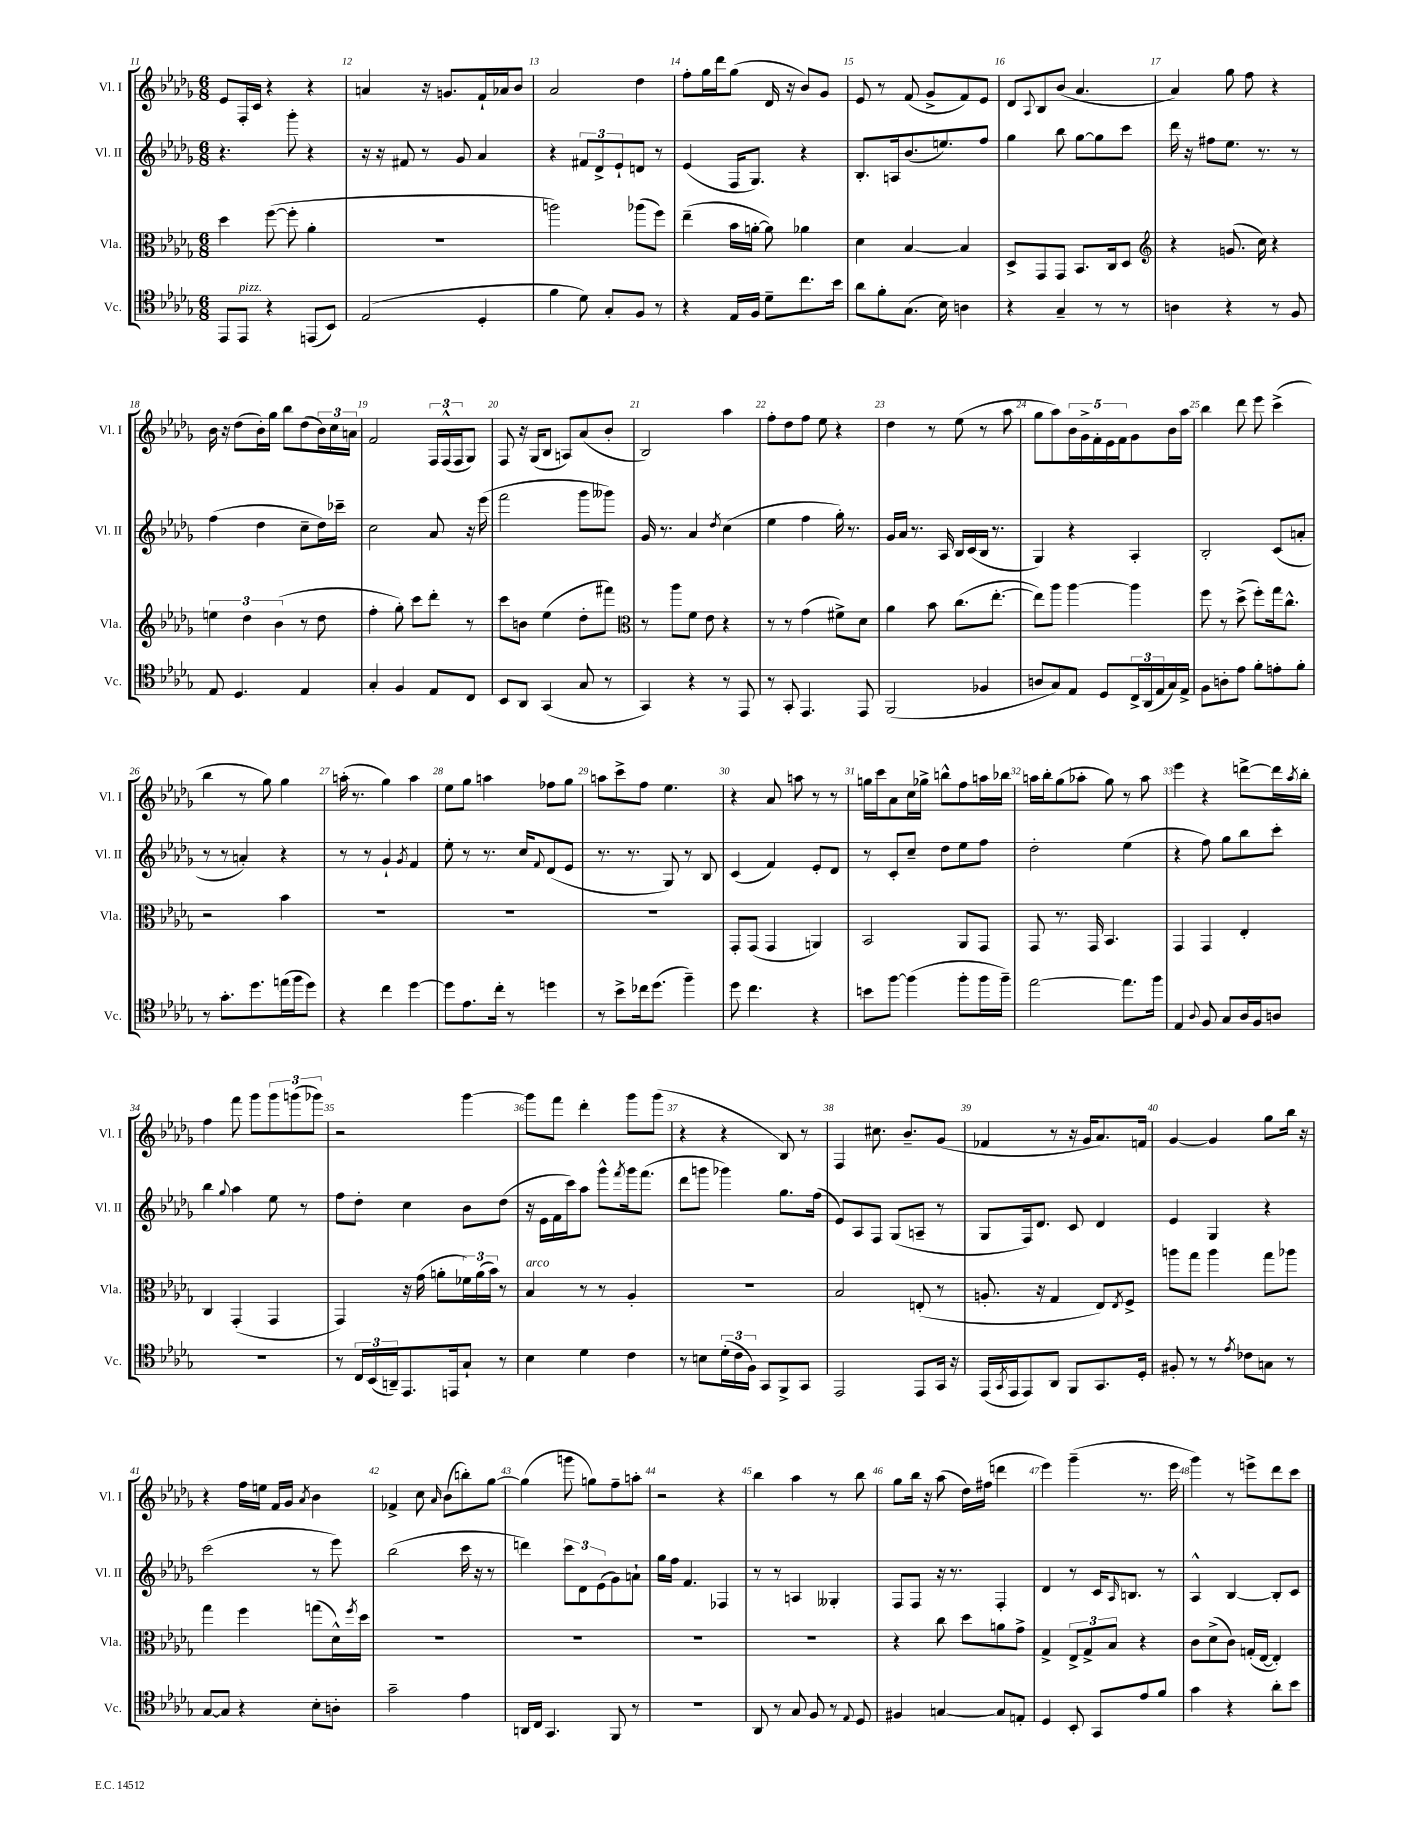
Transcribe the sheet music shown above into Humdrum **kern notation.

**kern	**kern	**kern	**kern
*staff4	*staff3	*staff2	*staff1
*clefC4	*clefC3	*clefG2	*clefG2
*k[b-e-a-d-g-]	*k[b-e-a-d-g-]	*k[b-e-a-d-g-]	*k[b-e-a-d-g-]
*M6/8	*M6/8	*M6/8	*M6/8
8EE-/L	4dd-\	4.r	8e-/L
8EE-/J	.	.	16F'/L
.	.	.	16c/JJ
4r	([8ff\	.	4r
.	8ff'\]	8ggg-'\	.
(8EE/L	4a-'\	4r	4r
8BB-/J)	.	.	.
=	=	=	=
(2E-/	2.r	16r	4a/
.	.	16r	.
.	.	8f#/	.
.	.	8r	16r
.	.	.	8.g/L
.	.	8g-/	.
4D-'/	.	4a-/	16f`/L
.	.	.	16a-/J
.	.	.	8b-/J
=	=	=	=
4f\	2aa\)	4r	2a-/
8d-\)	.	12f#/L	.
.	.	12d-^/	.
8G-'/L	.	.	.
.	.	12e-`/	.
8F/J	(8aa-\L	8d/J	4dd-\
8r	8ff\J)	8r	.
=	=	=	=
4r	(4ee-~\	(4e-/	8ff'\L
.	.	.	16gg-\L
.	.	.	16ddd-\J
16E-/LL	16b-\LL	16F/LK	(8gg-\J
16F/JJ	[16a'\JJ	8.G-/J)	.
8d-~\L	8a\])	.	16d-/
.	.	.	16r
8.cc\	4a-\	4r	8b-/L)
.	.	.	8g-/J
16b-\Jk	.	.	.
=	=	=	=
8a-\L	4d-\	8.B-'/L	8e-/
8f'\	.	.	8r
.	.	16A/k	.
(8.G-\J	[4B-/	(8.b-/	(8f/
.	.	.	8g-^/L
16B-\)	.	8.ee/)	.
4A\	4B-/]	.	8f/)
.	.	8ff/J	8e-/J
=	=	=	=
4r	8D-^/L	4gg-\	8d-/L
.	.	.	8qqA-/
.	8GG-/	.	8B-/
4G-~/	8GG-/J	8bb-\	(8b-/J
.	8.BB-/L	[8gg-\L	4.a-/
8r	.	8gg-\]	.
.	16C/k	.	.
8r	8D-/J	8ccc\J	.
=	=	=	=
*	*clefG2	*	*
4A\	4r	16ddd-\	4a-/)
.	.	16r	.
.	.	8ff#\L	.
4r	(8.g/	8.ee-\J	8gg-\
.	.	.	8ff\
.	16cc\)	8.r	.
8r	4r	.	4r
8F/	.	8r	.
=	=	=	=
8E-/	6ee\	(4ff\	16b-\
.	.	.	16r
4.D-/	.	.	(8dd-\L
.	6dd-\	.	.
.	.	4dd-\	16b-'\L)
.	.	.	16gg-\JJ
.	(6b-\	.	.
.	.	.	8bb-\L
4E-/	8r	8cc~\L	(8dd-\
.	8dd-\	16dd-\L)	24b-\L)
.	.	.	24cc\
.	.	16ccc-~\JJ	.
.	.	.	24a\JJ
=	=	=	=
4G-'/	4ff'\	2cc\	2f/
4F/	8gg-'\)	.	.
.	8ccc\L	.	.
8E-/L	8ddd-'\J	8a-/	24F/LL
.	.	.	(24F^^/
.	.	.	24F/J
8C/J	8r	16r	8G-/J)
.	.	(16eee-\	.
=	=	=	=
8BB-/L	8ccc\L	2fff\	8F/
8AA-/J	8b\J	.	16r
.	.	.	(16G-/LK
(4GG-/	(4ee-\	.	8B-/J
.	.	.	8A/L)
8G-/	8dd-'\L	8ggg-\L	(8a-/
8r	8fff#\J)	8ggg--\J)	8b-'/J
=	=	=	=
*	*clefC3	*	*
4GG-/)	8r	16g-/	2B-/)
.	.	8.r	.
.	8aa-\L	.	.
4r	8f\J	4a-/	.
.	8e-\	.	.
.	.	8qdd-/	.
8r	4r	(4cc\	4aa-\
8EE-/	.	.	.
=	=	=	=
8r	8r	4ee-\	8ff'\L
8GG-'/	8r	.	8dd-\
4.EE-/	(4g-\	4ff\	8ff\J
.	.	.	8ee-\
.	8f#^\L)	16gg-'\)	4r
.	.	8.r	.
8EE-/	8d-\J	.	.
=	=	=	=
(2FF/	4a-\	16g-/LL	4dd-\
.	.	16a-/JJ	.
.	.	8.r	.
.	8b-\	.	8r
.	.	16A-/	.
.	(8.cc\L	16B-/LL	(8ee-\
.	.	(16c/	.
4F-/	.	16B-/JJ	8r
.	[8.ee-'\J	8.r	.
.	.	.	8aa-\
=	=	=	=
8A/L	8ee-\]L)	4G-/)	8gg-\L
8G-/)	8aa-\J	.	8aa-\)
8E-/J	[4aa-\	4r	20b-\L
.	.	.	20g-^\
.	.	.	20f'\
8D-/L	.	.	.
.	.	.	20e-\
.	.	.	20f\J
24C^/L	4aa-\]	4A-'/	8g-\
(24AA-/	.	.	.
24E-/	.	.	.
16G-/)	.	.	16b-\L
16E-^/JJ	.	.	16aa-\JJ
=	=	=	=
8F\L	8ff\	2B-'/	4bb-\
8A'\	8r	.	.
8e-\J	(8dd-^\	.	8ddd-\
8f'\L	8ff'\L)	.	8eee-\
8e'\	16gg-\k	(8c/L	(4ccc^\
.	8.cc^^\J	.	.
8f'\J	.	8a'/J	.
=	=	=	=
8r	2r	8r	4bb-\
8.g-'\L	.	8r	.
.	.	4a'/)	8r
8.dd-\	.	.	.
.	.	.	8gg-\)
(16ee\L	4b-\	4r	4gg-\
16ff\J	.	.	.
8dd-\J)	.	.	.
=	=	=	=
4r	2.r	8r	(16aa'\
.	.	.	8.r
.	.	8r	.
4cc\	.	4g-`/	4gg-\)
.	.	8qg-/	.
[4dd-\	.	4f/	4aa\
=	=	=	=
8dd-\]L	2.r	8ee-'\	8ee-\L
8.e-\	.	8r	8gg-\J
.	.	8.r	4aa\
16cc'\Jk	.	.	.
8r	.	.	.
.	.	16cc/LK	.
.	.	8qqf/	.
4dd\	.	(8d-/	8ff-\L
.	.	8e-/J	8gg-\J
=	=	=	=
8r	2.r	8.r	8aa\L
8b-^\L	.	.	8ccc^\
.	.	8.r	.
16cc-\k	.	.	8ff\J
(8.dd-\J	.	.	.
.	.	8G-/)	4.ee-\
4ff~\)	.	8r	.
.	.	8B-/	.
=	=	=	=
8dd-\	8GG-'/L	(4c/	4r
4.cc\	(8GG-/J	.	.
.	4GG-/	4f/)	8a-/
.	.	.	8aa\
4r	4AA/)	8e-'/L	8r
.	.	8d-/J	8r
=	=	=	=
8b\L	2BB-/	8r	16gg\LL
.	.	.	16ccc\J
[8ff\J	.	8c'/L	8a-\
(4ff\]	.	8cc~/J	16cc\L
.	.	.	16gg-^\JJ
.	.	8dd-\L	8bb^^\L
8ff'\L	8AA-/L	8ee-\	8ff\
16ff\L	8GG-/J	8ff\J	16aa\L
16ff~\JJ)	.	.	16bb-\JJ
=	=	=	=
[2ee-\	8GG-/	2dd-'\	16aa\LL
.	.	.	16bb-'\J
.	8.r	.	(8gg-\
.	.	.	8aa-'\J
.	16GG-/	.	.
.	4.BB-/	.	8gg-\)
8.ee-\]L	.	(4ee-\	8r
.	.	.	8aa-\
16ff\Jk	.	.	.
=	=	=	=
4E-/	4GG-/	4r	4eee-\
8qqA-/	.	.	.
8F/	4GG-/	8ff\)	4r
8G-/L	.	8gg-\L	.
16A-/L	4E-'/	8bb-\	[8ddd^\L
16F/J	.	.	.
8A/J	.	8ccc'\J	16ddd\]L
.	.	.	8qaa-/
.	.	.	16bb-'\JJ
=	=	=	=
2.r	4C/	4bb-\	4ff\
.	.	8qqgg-/	.
.	(4GG-'/	4aa-\	8fff\
.	.	.	8ggg-\L
.	4GG-/	8ee-\	12ggg-\
.	.	.	(12ggg\
.	.	8r	.
.	.	.	12ggg-\J)
=	=	=	=
8r	4GG-/)	8ff\L	2r
24C/LL	.	8dd-'\J	.
(24BB-/	.	.	.
24AA~/J)	.	.	.
8.EE-/	16r	4cc\	.
.	(16g-\	.	.
.	8a'\L	.	.
16EE/k	.	.	.
8G-`/J	24f-\L)	8b-\L	[4ggg-\
.	(24a\	.	.
.	24b-\JJ)	.	.
8r	8r	(8dd-\J	.
=	=	=	=
4B-\	4B-/	16r	8ggg-\]L
.	.	16e-\LL	.
.	.	16f\	8fff\J
.	.	16ccc\J)	.
4d-\	8r	8aa-\J	4ddd-'\
.	8r	8ggg-^^\L	.
.	.	8qfff/	.
4c\	4A-'/	16ggg-\k	8ggg-\L
.	.	(8.fff\J	.
.	.	.	(8ggg-\J
=	=	=	=
8r	2.r	8ddd-\L	4r
8B\L	.	8ggg\J	.
(24d-'\L	.	4ggg-\)	4r
24c\	.	.	.
24F\JJ)	.	.	.
8GG-/L	.	.	.
8FF^/	.	8.gg-\L	8B-/)
8GG-/J	.	.	8r
.	.	(16ff\Jk	.
=	=	=	=
2EE-/	2B-/	8e-/L)	4F/
.	.	8A-/	.
.	.	8F/J	8.cc#\
.	.	(8G-/L	.
.	.	.	8.b-~/L
8EE-/L	(8E'/	8A~/J	.
16GG-/Jk	8r	8r	(8g-/J
16r	.	.	.
=	=	=	=
(16EE-/LL	8.A'/	8G-/L	4f-/
8qGG-/	.	.	.
16EE-/J	.	.	.
8EE-/)	.	16F/k)	.
.	16r	8.d-/J	.
8AA-/J	4G-/	.	8r
8FF/L	.	8c/	16r
.	.	.	16g-/LK
8.GG-/	8E-/L)	4d-/	8.a-/)
.	8qE-/	.	.
.	8F^/J	.	.
16D-'/Jk	.	.	16f/Jk
=	=	=	=
8F#'/	8aa\L	4e-/	[4g-/
8r	8gg-\J	.	.
8r	4aa\	4G-/	4g-/]
8qe-/	.	.	.
8c-\L	.	.	.
8G\J	8gg-\L	4r	8gg-\L
8r	8aa-\J	.	16bb-\Jk
.	.	.	16r
=	=	=	=
[8G-/L	4gg-\	(2ccc\	4r
8G-/]J	.	.	.
4r	4ff\	.	16ff\LL
.	.	.	16ee\JJ
.	.	.	16f/LL
.	.	.	16g-/JJ
.	.	.	8qa-/
8B-'\L	(8gg\L	8r	4b-\
8A'\J	16d-^^\L)	8eee-\)	.
.	8qff/	.	.
.	16dd-\JJ	.	.
=	=	=	=
2g-~\	2.r	(2bb-\	4f-^/
.	.	.	8cc\
.	.	.	16qqa-/
.	.	.	(8b-\L
4e-\	.	16ccc\	8bb'\)
.	.	16r	.
.	.	8r	[8gg-\J
=	=	=	=
16AA/LL	2.r	4ddd\)	(4gg-\]
16C/JJ	.	.	.
4.GG-/	.	.	.
.	.	12ccc\L	8ggg\
.	.	12d-\	.
.	.	.	8gg\L)
.	.	(12e-\	.
8FF/	.	8g-\)	8ff~\
8r	.	8a`\J	8aa'\J
=	=	=	=
2.r	2.r	16gg-\LL	2r
.	.	16ff\JJ	.
.	.	4.f/	.
.	.	4F-/	4r
=	=	=	=
8AA-/	2.r	8r	4bb-\
8r	.	8r	.
8G-/	.	4A/	4aa-\
8F/	.	.	.
8r	.	4G--'/	8r
8qqE-/	.	.	.
8D-/	.	.	8bb-\
=	=	=	=
4F#/	4r	8F/L	8gg-\L
.	.	8F/J	16bb-\Jk
.	.	.	16r
[4G/	8cc\	16r	(8aa-\
.	.	8.r	.
.	8dd-\L	.	16dd-\LL)
.	.	.	(16ff#\JJ
8G/]L	8a\	4F'/	4ddd\
8E'/J	8g-^\J	.	.
=	=	=	=
4D-/	4G-^/	4d-/	4eee-\)
8BB-'/	12E-^/L	8r	(4ggg-~\
.	12G-^/	.	.
8GG-/L	.	16c/LK	.
.	12B-/J	.	.
.	.	16qqA-/	.
.	.	8.B/J	.
8e-/	4r	.	8.r
8f/J	.	8r	.
.	.	.	16eee-\
=	=	=	=
4g-\	8c\L	4A-^^/	4ggg-\)
.	(8d-^\	.	.
4r	8c\J)	[4B-/	8r
.	(16G'/LL	.	8eee^\L
.	[16E-/JJ	.	.
8a-'\L	4E-'/])	8B-'/]L	8ddd-\
8b-\J	.	8c/J	8ccc\J
==	==	==	==
*-	*-	*-	*-
